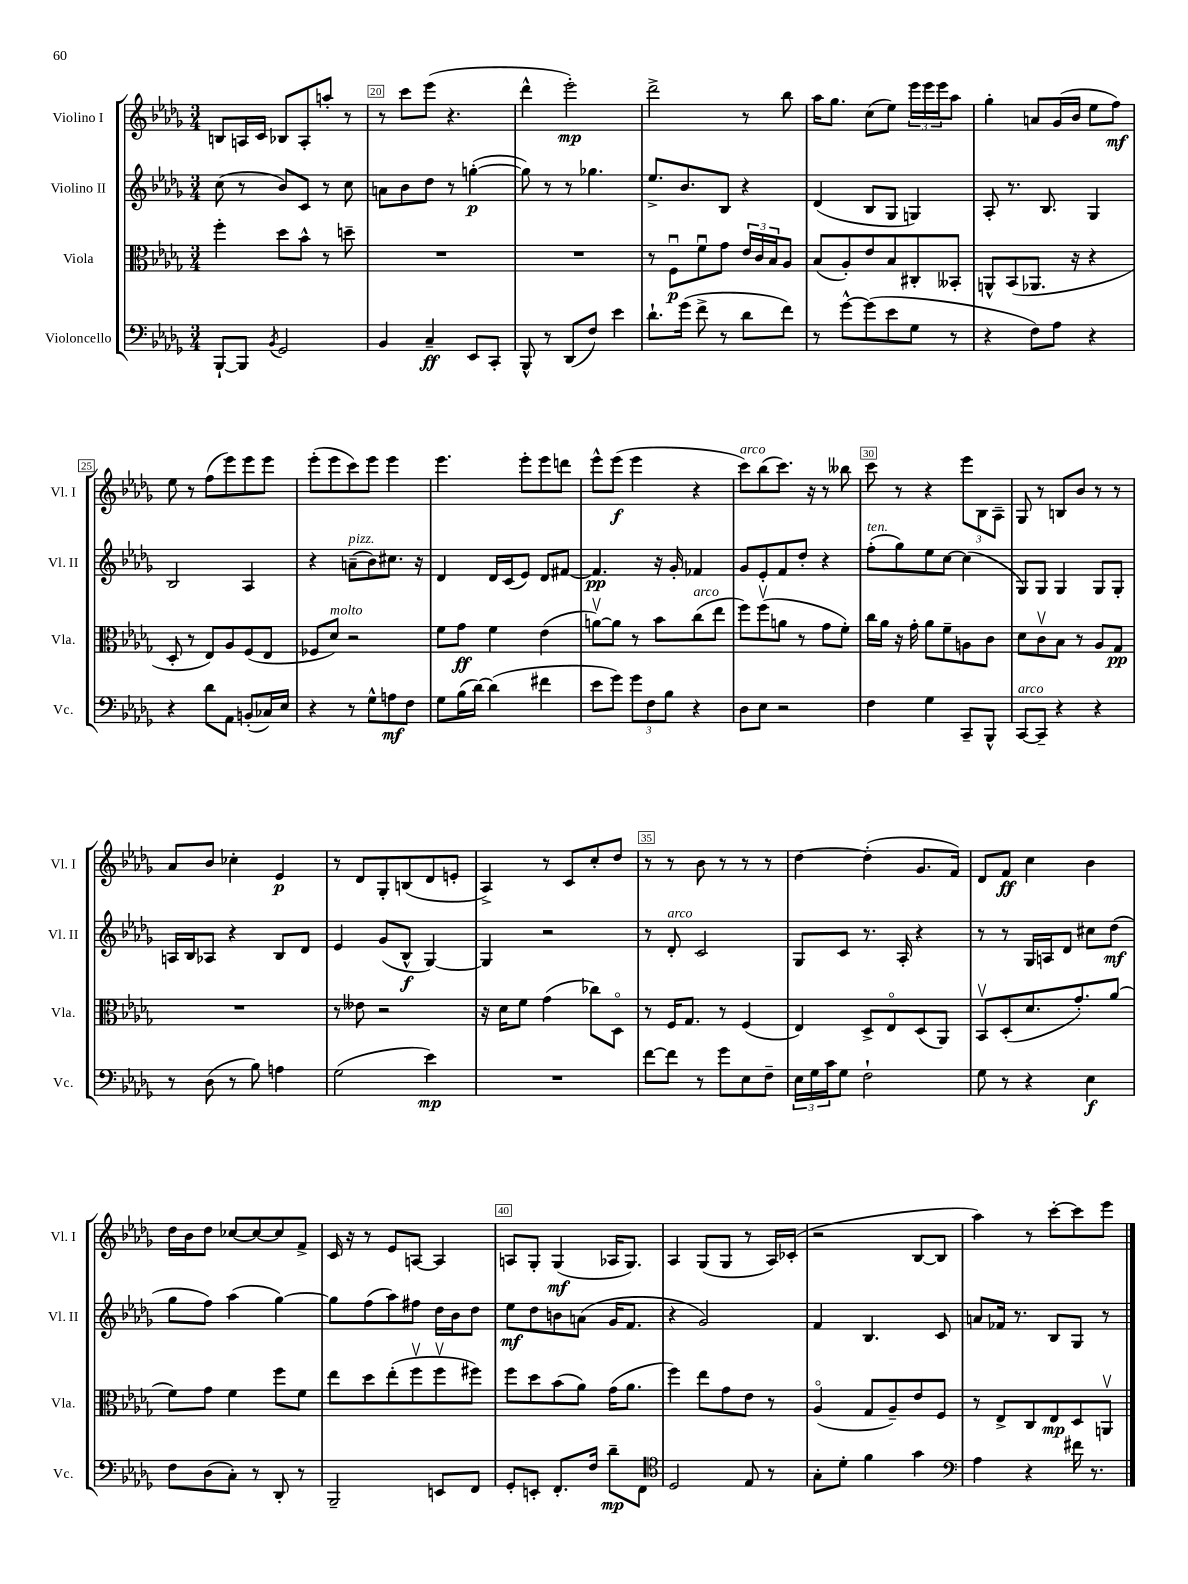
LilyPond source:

<<
\new StaffGroup <<
\new Staff = "s0" \with { instrumentName = "Violino I" shortInstrumentName = "Vl. I" } {
    \clef treble \key des \major \numericTimeSignature \time 3/4
    b8 a16 c'16 bes8 a8-. a''8-. r8 |
    r8 c'''8 ees'''8( r4. |
    des'''4-^ ees'''2-.\mp) |
    des'''2-> r8 bes''8 |
    aes''16 ges''8. c''8( ees''8) \tuplet 3/2 { ees'''16 ees'''16 ees'''16 } aes''8 |
    ges''4-. a'8 ges'16( bes'16 ees''8 f''8\mf) |
    ees''8 r8 f''8( ees'''8) ees'''8 ees'''8 |
    ees'''8-.( ees'''8 c'''8) ees'''8 ees'''4 |
    ees'''4. ees'''8-. ees'''8 d'''8 |
    ees'''8-^ ees'''8\f( ees'''4 r4 |
    c'''8^\markup { \italic "arco" }) bes''8( c'''8.) r16 r8 beses''8 |
    c'''8 r8 r4 \tuplet 3/2 { ees'''8 bes8 aes8-- } |
    ges8 r8 b8 bes'8 r8 r8 |
    aes'8 bes'8 ces''4-. ees'4\p |
    r8 des'8 ges8-. b8( des'8 e'8-. |
    aes4->) r8 c'8 c''8-. des''8 |
    r8 r8 bes'8 r8 r8 r8 |
    des''4~ des''4-.( ges'8. f'16) |
    des'8 f'8\ff c''4 bes'4 |
    des''16 bes'16 des''8 ces''8~ ces''8~ ces''8 f'8-> |
    c'16 r16 r8 ees'8 a8~ a4 |
    a8 ges8-. ges4\mf( aes16 ges8.) |
    aes4 ges8( ges8 r8 aes16) ces'16-.( |
    r2 bes8~ bes8 |
    aes''4) r8 c'''8~-. c'''8 ees'''8 \bar "|." |
}
\new Staff = "s1" \with { instrumentName = "Violino II" shortInstrumentName = "Vl. II" } {
    \clef treble \key des \major \numericTimeSignature \time 3/4
    c''8( r8 bes'8) c'8 r8 c''8 |
    a'8 bes'8 des''8 r8 g''4~-.\p( |
    g''8) r8 r8 ges''4. |
    ees''8.-> bes'8. bes8 r4 |
    des'4( bes8 ges8 g4) |
    aes8-. r8. bes8. ges4 |
    bes2 aes4 |
    r4 a'8--^\markup { \italic "pizz." }( bes'8) cis''8. r16 |
    des'4 des'16 c'16( ees'8) des'8 fis'8~ |
    fis'4.\pp r16 ges'16-. fes'4 |
    ges'8 ees'8-. f'8 des''8-. r4 |
    f''8-.^\markup { \italic "ten." }( ges''8) ees''8 c''8~ c''4( |
    ges8) ges8 ges4 ges8 ges8-. |
    a16 bes16 aes8 r4 bes8 des'8 |
    ees'4 ges'8( bes8-^\f ges4~) |
    ges4 r2 |
    r8 des'8-.^\markup { \italic "arco" } c'2 |
    ges8 c'8 r8. aes16-. r4 |
    r8 r8 ges16 a16 des'8 cis''8 des''8\mf( |
    ges''8 f''8) aes''4( ges''4~) |
    ges''8 f''8( aes''8) fis''8 des''16 bes'16 des''8 |
    ees''8\mf des''8 b'8 a'8( ges'16 f'8. |
    r4 ges'2) |
    f'4 bes4. c'8 |
    a'8 fes'16 r8. bes8 ges8 r8 \bar "|." |
}
\new Staff = "s2" \with { instrumentName = "Viola" shortInstrumentName = "Vla." } {
    \clef alto \key des \major \numericTimeSignature \time 3/4
    f''4-. des''8 bes'8-^ r8 d''8-- |
    R2. |
    R2. |
    r8 f8\downbow\p f'8\downbow ges'8 \tuplet 3/2 { ees'16 c'16 bes16 } aes8 |
    bes8( aes8-.) ees'8 bes8 cis8-. beses,8-. |
    a,8-^ bes,8( aes,8. r16 r4 |
    des8-. r8 ees8) aes8 f8( ees8 |
    fes8 des'8^\markup { \italic "molto" }) r2 |
    f'8 ges'8\ff f'4 ees'4( |
    a'8~\upbow) a'8 r8 bes'8 c''8^\markup { \italic "arco" }( ees''8 |
    f''8) f''8\upbow( a'8 r8 ges'8 f'8-.) |
    c''16 aes'16 r16 ges'16-. aes'8 f'8-- a8 c'8 |
    des'8 c'8\upbow bes8 r8 aes8 ges8\pp |
    R2. |
    r8 eeses'8 r2 |
    r16 des'16 f'8 ges'4( ces''8) des8\flageolet |
    r8 f16 ges8. r8 f4( |
    ees4) des8-> ees8\flageolet des8( aes,8) |
    bes,8\upbow des8-.( des'8. ges'8.-.) aes'8( |
    f'8) ges'8 f'4 f''8 f'8 |
    ees''8 des''8 ees''8-.( f''8\upbow f''8\upbow fis''8) |
    f''8 des''8 bes'8( aes'8) ges'16( aes'8. |
    f''4) ees''8 ges'8 ees'8 r8 |
    aes4\flageolet( ges8 aes8--) ees'8 f8 |
    r8 ees8-> c8 ees8\mp des8 a,8\upbow \bar "|." |
}
\new Staff = "s3" \with { instrumentName = "Violoncello" shortInstrumentName = "Vc." } {
    \clef bass \key des \major \numericTimeSignature \time 3/4
    bes,,8~-! bes,,8 \acciaccatura { bes,8 } ges,2 |
    bes,4 c4--\ff ees,8 c,8-. |
    bes,,8-^ r8 des,8( f8) ees'4 |
    des'8.-! ges'16( f'8-> r8 des'8 f'8) |
    r8 ges'8~-^ ges'8( ees'8 ges8 r8 |
    r4 f8) aes8 r4 |
    r4 des'8 aes,8 b,8-.( ces16) ees16 |
    r4 r8 ges8-^ a8\mf f8 |
    ges8 bes16( des'16~) des'4( fis'4 |
    ees'8 ges'8) \tuplet 3/2 { ges'8 f8 bes8 } r4 |
    des8 ees8 r2 |
    f4 ges4 c,8-- bes,,8-^ |
    c,8~^\markup { \italic "arco" } c,8-- r4 r4 |
    r8 des8( r8 bes8) a4 |
    ges2( ees'4\mp) |
    R2. |
    f'8~ f'8 r8 ges'8 ees8 f8-- |
    \tuplet 3/2 { ees16 ges16 c'16 } ges8 f2-! |
    ges8 r8 r4 ees4\f |
    f8 des8( c8-.) r8 des,8-. r8 |
    bes,,2-- e,8 f,8 |
    ges,8-. e,8-. f,8.-. f16 des'8--\mp f,8 |
    \clef tenor des2 ees8 r8 |
    ges8-. des'8-. f'4 ges'4 |
    \clef bass aes4 r4 fis'16 r8. \bar "|." |
}
>>
>>
\layout { \context { \Score currentBarNumber = #19 \override BarNumber.break-visibility = ##(#f #t #t) barNumberVisibility = #(every-nth-bar-number-visible 5) \override BarNumber.stencil = #(make-stencil-boxer 0.1 0.3 ly:text-interface::print) } }
